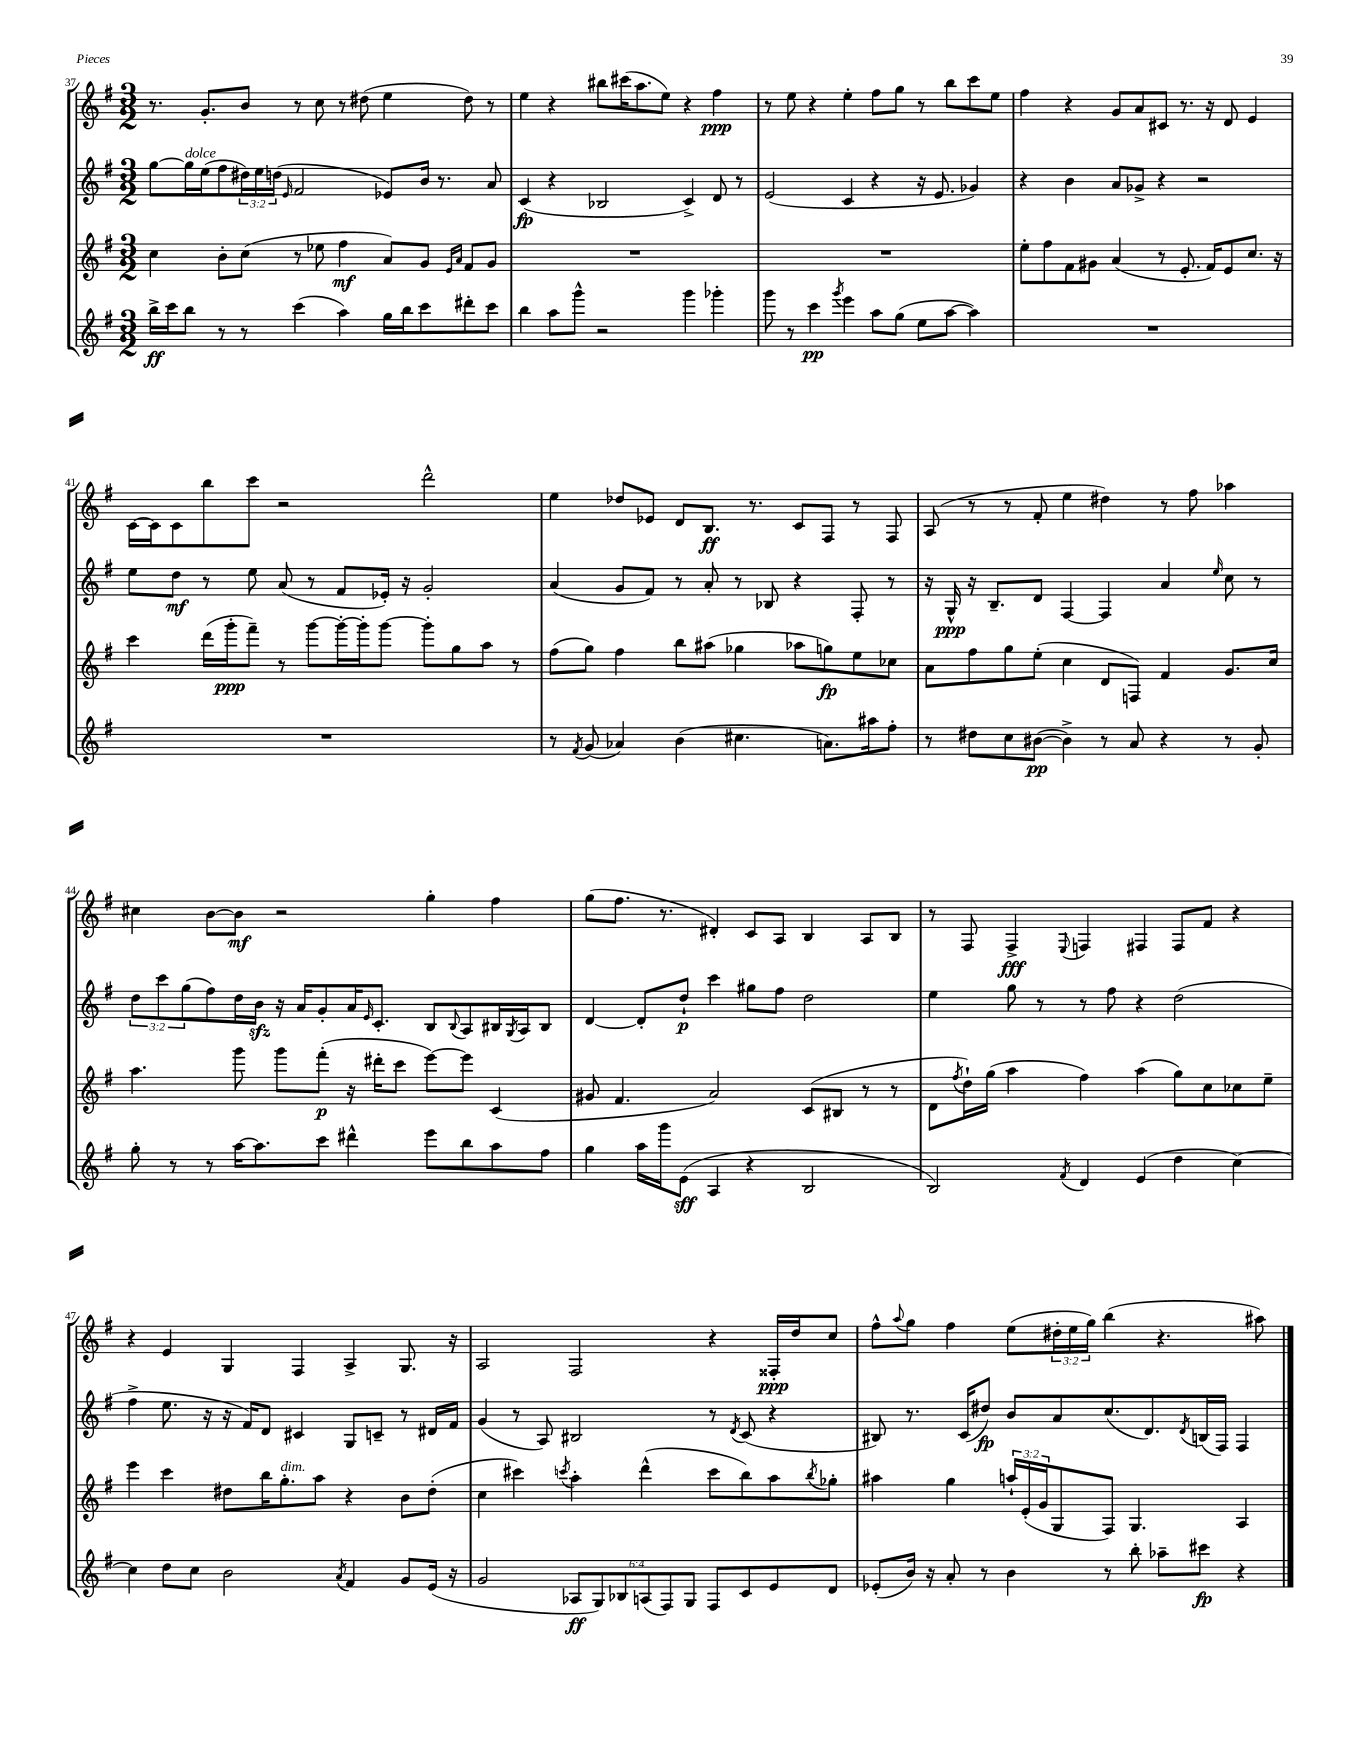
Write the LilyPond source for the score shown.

<<
\new StaffGroup <<
\new Staff = "s0" {
    \clef treble \key g \major \numericTimeSignature \time 3/2 \override Staff.TupletNumber.text = #tuplet-number::calc-fraction-text
    r8. g'8.-. b'8 r8 c''8 r8 dis''8( e''4 dis''8) r8 |
    e''4 r4 bis''8 cis'''16( a''8. e''8) r4 fis''4\ppp |
    r8 e''8 r4 e''4-. fis''8 g''8 r8 b''8 c'''8 e''8 |
    fis''4 r4 g'8 a'8 cis'8 r8. r16 d'8 e'4 |
    c'16~ c'16 c'8 b''8 c'''8 r2 d'''2-^ |
    e''4 des''8 ees'8 d'8 b8.\ff r8. c'8 fis8 r8 fis8 |
    a8( r8 r8 fis'8-. e''4 dis''4) r8 fis''8 aes''4 |
    cis''4 b'8~ b'8\mf r2 g''4-. fis''4 |
    g''8( fis''8. r8. dis'4-.) c'8 a8 b4 a8 b8 |
    r8 fis8 fis4->\fff \appoggiatura { e8 } f4 fis4 fis8 fis'8 r4 |
    r4 e'4 g4 fis4 a4-> g8. r16 |
    a2 fis2 r4 fisis16-.\ppp d''16 c''8 |
    fis''8-^ \appoggiatura { a''8 } g''8 fis''4 e''8( \tuplet 3/2 { dis''16-. e''16 g''16) } b''4( r4. ais''8) \bar "|." |
}
\new Staff = "s1" {
    \clef treble \key g \major \numericTimeSignature \time 3/2 \override Staff.TupletNumber.text = #tuplet-number::calc-fraction-text
    g''8~ g''16^\markup { \italic "dolce" } e''16( fis''8 \tuplet 3/2 { dis''16) e''16 d''16( } \grace { e'16 } fis'2 ees'8) b'16 r8. a'8 |
    c'4\fp( r4 bes2 c'4->) d'8 r8 |
    e'2( c'4 r4 r16 e'8. ges'4) |
    r4 b'4 a'8 ges'8-> r4 r2 |
    e''8 d''8\mf r8 e''8 a'8( r8 fis'8 ees'16-.) r16 g'2-. |
    a'4( g'8 fis'8) r8 a'8-. r8 bes8 r4 fis8-. r8 |
    r16 g16-^\ppp r16 b8.-- d'8 fis4~ fis4 a'4 \grace { e''16 } c''8 r8 |
    \tuplet 3/2 { d''8 c'''8 g''8( } fis''8) d''16 b'16\sfz r16 a'16 g'8-. a'16 \grace { e'16 } c'8.-. b8 \appoggiatura { b8 } a8 bis16 \acciaccatura { g8 } a16 bis8 |
    d'4~ d'8-. d''8-!\p c'''4 gis''8 fis''8 d''2 |
    e''4 g''8 r8 r8 fis''8 r4 d''2( |
    fis''4-> e''8. r16 r16 fis'16) d'8 cis'4 g8 c'8-- r8 dis'16 fis'16 |
    g'4( r8 a8) bis2 r8 \acciaccatura { d'8 } c'8( r4 |
    bis8) r8. c'16( dis''8\fp) b'8 a'8 c''8.( d'8.) \acciaccatura { d'8 } b16( fis16) fis4 \bar "|." |
}
\new Staff = "s2" {
    \clef treble \key g \major \numericTimeSignature \time 3/2 \override Staff.TupletNumber.text = #tuplet-number::calc-fraction-text
    c''4 b'8-. c''8( r8 ees''8 fis''4\mf a'8) g'8 \grace { e'16 a'16 } fis'8 g'8 |
    R1. |
    R1. |
    e''8-. fis''8 fis'8 gis'8 a'4( r8 e'8.-. fis'16) e'8 c''8. r16 |
    c'''4 d'''16( g'''16-.\ppp fis'''8--) r8 g'''8~ g'''16~-. g'''16-. g'''8~ g'''8-. g''8 a''8 r8 |
    fis''8( g''8) fis''4 b''8 ais''8( ges''4 aes''8 g''8\fp) e''8 ces''8 |
    a'8 fis''8 g''8 e''8-.( c''4 d'8 f8) fis'4 g'8. c''16 |
    a''4. g'''8 g'''8 fis'''8-.\p( r16 dis'''16-. c'''8 e'''8~) e'''8 c'4( |
    gis'8 fis'4. a'2) c'8( bis8 r8 r8 |
    d'8 \acciaccatura { fis''8 } d''16-!) g''16( a''4 fis''4) a''4( g''8) c''8 ces''8 e''8-- |
    e'''4 c'''4 dis''8 b''16 g''8.-.^\markup { \italic "dim." } a''8 r4 b'8 dis''8-.( |
    c''4 cis'''4) \acciaccatura { c'''8 } a''4-. d'''4-^( c'''8 b''8) a''8 \acciaccatura { b''8 } ges''8-. |
    ais''4 g''4 \tuplet 3/2 { a''16-! e'16-.( g'16 } g8 fis8) g4. a4 \bar "|." |
}
\new Staff = "s3" {
    \clef treble \key g \major \numericTimeSignature \time 3/2 \override Staff.TupletNumber.text = #tuplet-number::calc-fraction-text
    b''16->\ff c'''16 b''8 r8 r8 c'''4( a''4) g''16 b''16 c'''8 dis'''8-. c'''8 |
    b''4 a''8 g'''8-^ r2 g'''4 ges'''4-. |
    g'''8 r8 c'''4\pp \acciaccatura { g'''8 } e'''4 a''8 g''8( e''8 a''8~ a''4) |
    R1. |
    R1. |
    r8 \acciaccatura { fis'8 } g'8( aes'4) b'4( cis''4. a'8.) ais''16 fis''8-. |
    r8 dis''8 c''8 bis'8~\pp( bis'4->) r8 a'8 r4 r8 g'8-. |
    g''8-. r8 r8 a''16~ a''8. c'''8 dis'''4-^ e'''8 b''8 a''8 fis''8 |
    g''4 a''16 g'''16 e'8\sff( a4 r4 b2 |
    b2) \acciaccatura { fis'8 } d'4 e'4( d''4 c''4~) |
    c''4 d''8 c''8 b'2 \acciaccatura { a'8 } fis'4 g'8 e'16( r16 |
    g'2 \tuplet 6/4 { aes8\ff g8) bes8 a8( fis8) g8 } fis8 c'8 e'8 d'8 |
    ees'8-.( b'16) r16 a'8-. r8 b'4 r8 b''8-. aes''8-- cis'''8\fp r4 \bar "|." |
}
>>
>>
\layout { \context { \Score currentBarNumber = #37 } }
